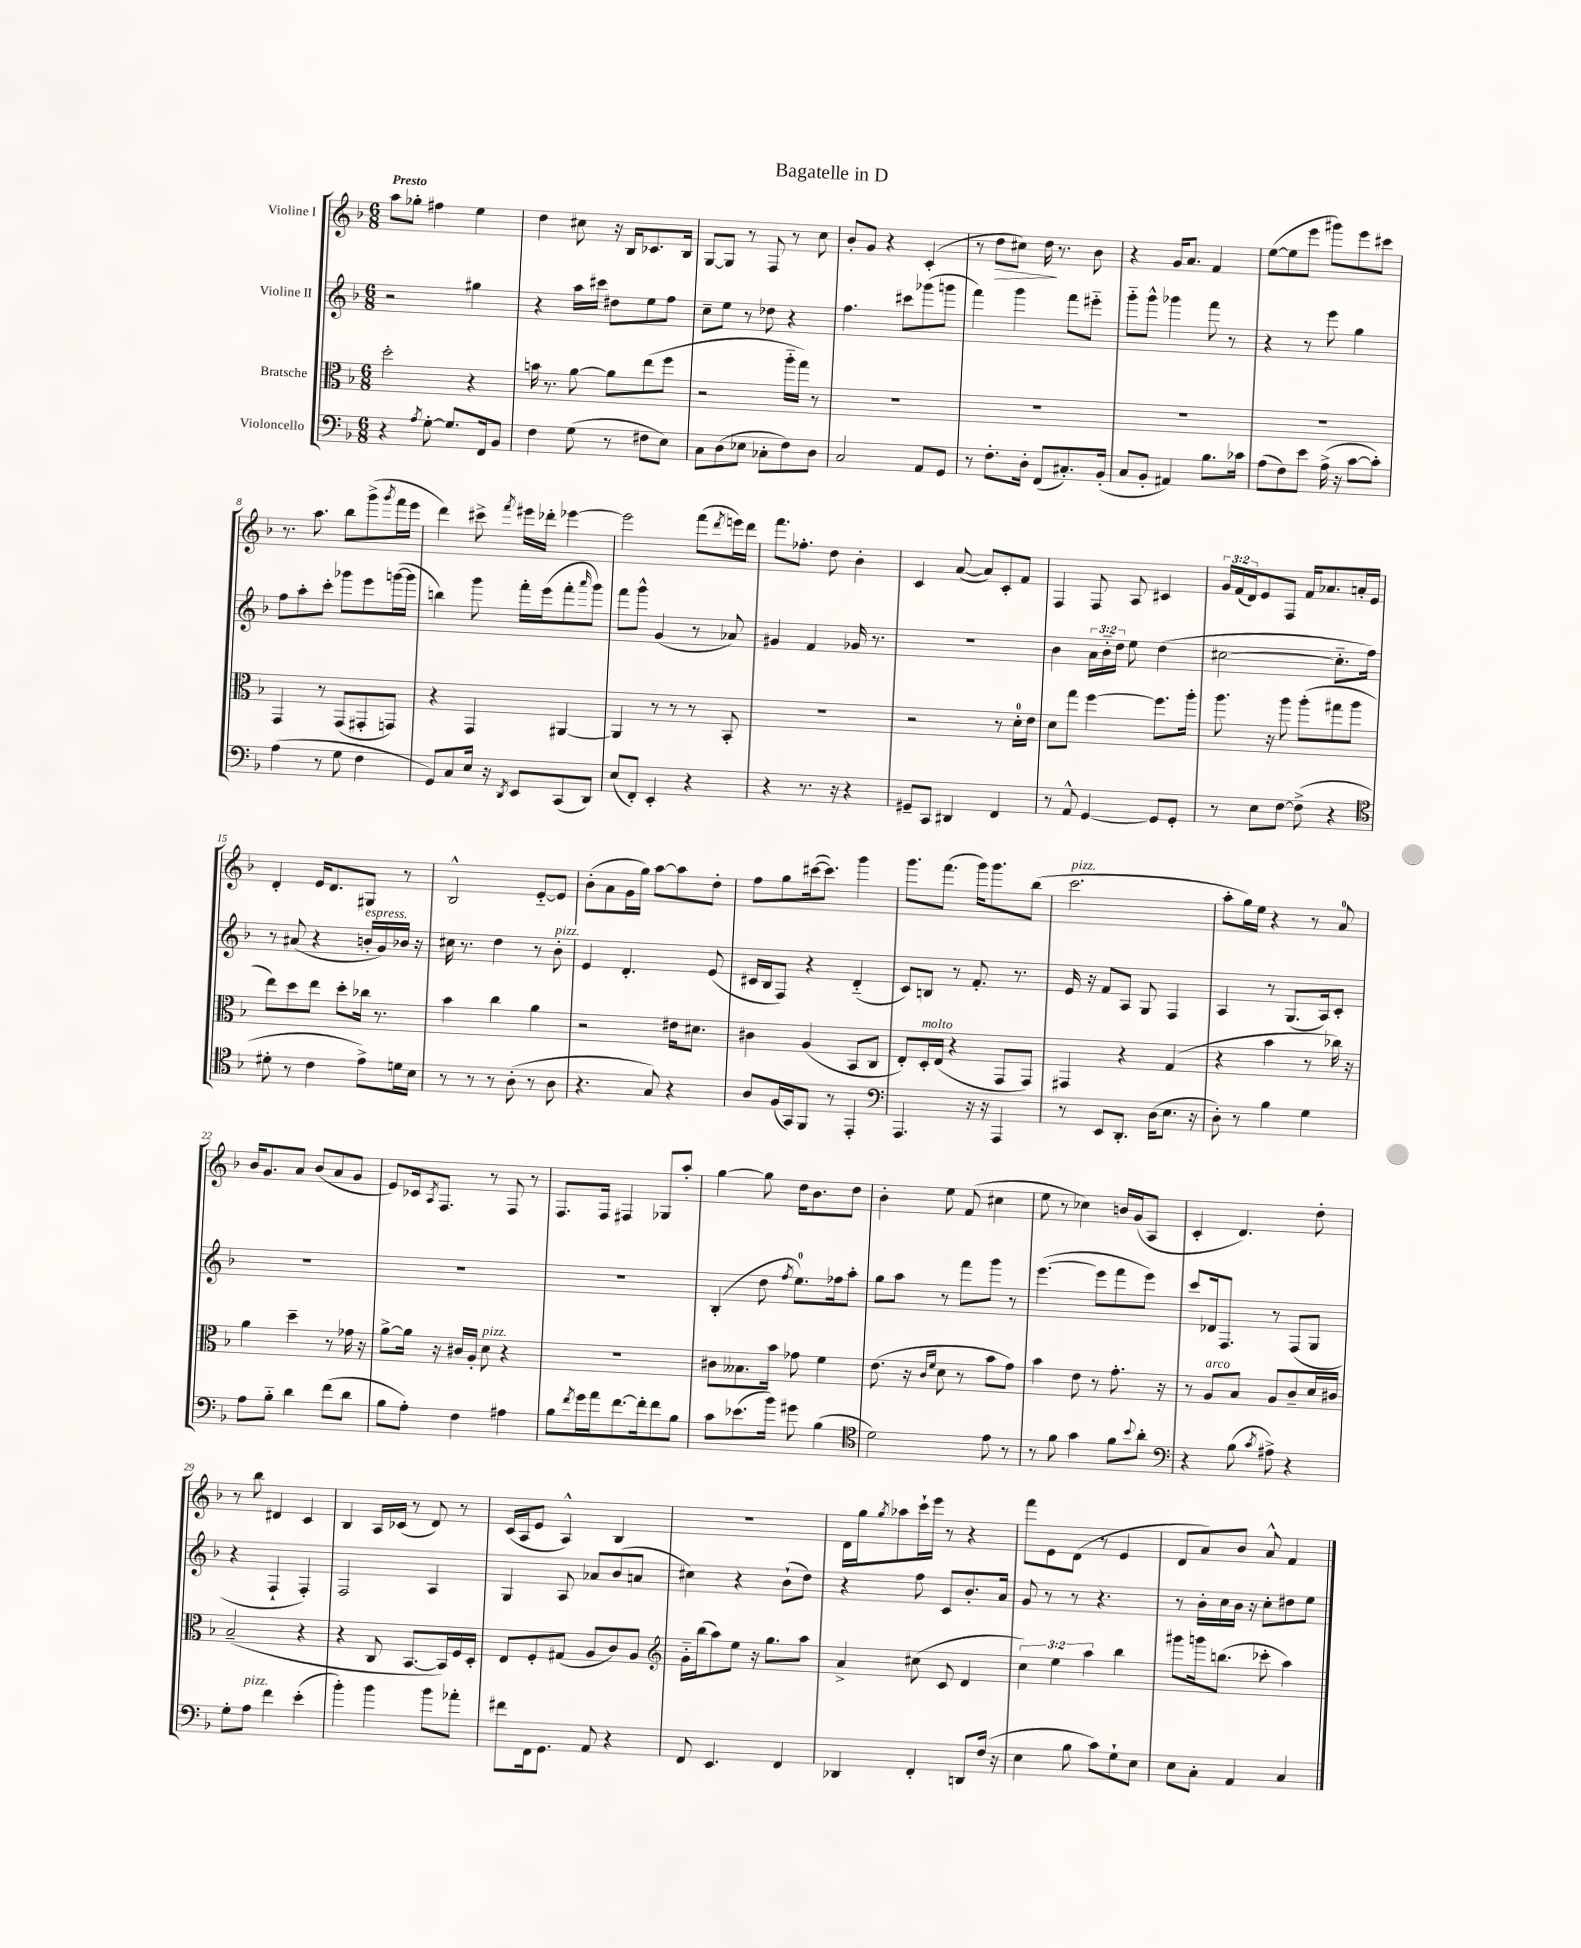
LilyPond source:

\header { title = "Bagatelle in D" }
<<
\new StaffGroup <<
\new Staff = "s0" \with { instrumentName = "Violine I" } {
    \clef treble \key f \major \numericTimeSignature \time 6/8 \override Staff.TupletNumber.text = #tuplet-number::calc-fraction-text \tempo "Presto"
    a''8 ges''8-. fis''4 e''4 |
    d''4 cis''8 r16 bes16 ces'8. bes16 |
    g8~ g8 r8 f8 r8 c''8 |
    bes'8-. g'8 r4 c'4-.( |
    r8 d''8\> cis''8) d''16\! r8. bes'8 |
    r4 g'16 a'8. f'4 |
    e''8~( e''8 e'''8 gis'''8) e'''8 cis'''8 |
    r8. a''8. bes''8 g'''8->( \acciaccatura { g'''8 } f'''16 e'''16 |
    d'''4) cis'''8-> \acciaccatura { f'''8 } eis'''16 des'''16-. ees'''4~ |
    ees'''2 f'''8( \acciaccatura { d'''8 } e'''16) d'''16 |
    f'''8. fes''8.-. d''8 bes'4-. |
    c'4 a'8~( a'8) c'8-. f'8 |
    f4 f8 a8 cis'4 |
    \tuplet 3/2 { g'16 f'16( d'16) } e'8 f8 f'16 aes'8. a'16-. e'16 |
    d'4-. e'16 d'8. gis8 r8 |
    bes2-^ e'8~-_ e'8 |
    bes'8-.( a'8 g'16 g''16) a''8~ a''8 d''8-. |
    f''8 g''8 cis'''16~( cis'''8.) g'''4 |
    g'''8. f'''8.( g'''16) g'''8. bes''8( |
    c'''2.^\markup { \italic "pizz." } |
    a''8-. g''16) e''16 r4 r8 a'8-0 |
    bes'16 g'8. a'8 bes'8( a'8 g'8 |
    e'8) ces'16 \acciaccatura { a8 } f8. r8 f8 r8 |
    f8. f16 fis4 ges8 a''8-. |
    g''4~ g''8 d''16 bes'8. d''8 |
    bes'4-. e''8 f'8( cis''4 |
    e''8 r8 ces''4) b'16 g'16( a8 |
    c'4-. d'4.) d''8-. |
    r8 bes''8 dis'4 c'4 |
    bes4 a16 ces'16( r8 d'8) r8 |
    c'16( a16 e'8 a4-^) bes4 |
    r2. |
    d'16 g''16 \acciaccatura { g''8 } aes''8 c'''16-! e'''16 r8 r4 |
    f'''8 e'8 d'8( r8 e'4 |
    d'8 a'8) bes'8 a'8-^ f'4 \bar "|." |
}
\new Staff = "s1" \with { instrumentName = "Violine II" } {
    \clef treble \key f \major \numericTimeSignature \time 6/8 \override Staff.TupletNumber.text = #tuplet-number::calc-fraction-text
    r2 gis''4 |
    r4 a''16 cis'''16 dis''8 e''8 f''8 |
    c''8-- e''8 r8 des''8 r4 |
    f''4. cis'''8 ges'''8( g'''8 |
    f'''4) g'''4 f'''8 eis'''8-_ |
    g'''8-_ g'''8-^ ges'''4 f'''8 r8 |
    r4 r8 e'''8 g''4 |
    f''8 a''8-. c'''8-. ges'''8 e'''8 g'''16~( g'''16 |
    b''4) g'''8 f'''16-. e'''16( f'''8-. \grace { a'''16 } g'''8) |
    f'''8 g'''8-^ g'4( r8 aes'8) |
    gis'4 f'4 ges'16 r8. |
    R2. |
    bes'4 \tuplet 3/2 { a'16 bes'16-_ d''16 } e''8 d''4( |
    cis''2~ cis''8.-_ f''16) |
    r8 ais'8( r4 b'16-.^\markup { \italic "espress." } g'16) bes'16 r16 |
    cis''16 r8. d''4 r8 bes'8-.^\markup { \italic "pizz." } |
    e'4 d'4.-. e'8( |
    cis'16 bes16 f8) r4 d'4-_( |
    c'8) b8 r8 f'8.-. r8. |
    e'16 r16 f'8 a8 g8 f4 |
    a4 r8 g8.( a16) c'8-. |
    R2. |
    R2. |
    R2. |
    bes4-.( d''8 \acciaccatura { f''8 } e''8.-0) fes''16 a''8-. |
    g''8 a''8 r8 f'''8 g'''8 r8 |
    e'''4.~( e'''8 f'''8 e'''8) |
    c'''8 des'16 f8. r8 f8( g8 |
    r4 f4-! f4-.) |
    f2 a4 |
    g4 a8 aes'8 bes'8( a'8 |
    cis''4) r4 bes'8-!( d''8) |
    r4 f''8 c'8 bes'8.-. a'16 |
    g'8 r8 r8 r4. |
    r8 bes'16-. c''16 bes'16 r16 c''8-. dis''8 e''8 \bar "|." |
}
\new Staff = "s2" \with { instrumentName = "Bratsche" } {
    \clef alto \key f \major \numericTimeSignature \time 6/8 \override Staff.TupletNumber.text = #tuplet-number::calc-fraction-text
    d''2-. r4 |
    b'16 r8. a'8~ a'8 e''8( f''8 |
    r2 a''16-_ g''16) r8 |
    R2. |
    R2. |
    R2. |
    R2. |
    g,4 r8 g,8( gis,8-. g,8) |
    r4 g,4 ais,4~ |
    ais,4 r8 r8 r8 bes,8-. |
    R2. |
    r2 r8 d'16-0-. e'16 |
    d'8 g''8 f''4~ f''8. a''16-. |
    a''8. r16 a''8 a''8-.( gis''8 a''8 |
    e''8) d''8 e''8 d''8-. ces''16 r8. |
    bes'4 c''4 a'4 |
    r2 eis'16 dis'8. |
    cis'4 a4( bes,8 c8 |
    e8-.) d16-.^\markup { \italic "molto" } e16( r4 g,8 g,8) |
    gis,4 r4 g4( |
    r4 bes'4 r8 ces''16) r16 |
    a'4 d''4-- r8 ges'16 r16 |
    a'8~-> a'16 r16 cis'16 a16-. d'8^\markup { \italic "pizz." } r4 |
    R2. |
    cis'8 beses8. bes'16 ges'8 f'4 |
    e'8.( r16 \grace { c'16 f'16 } d'8 r8 bes'8 g'8) |
    bes'4 e'8 r8 g'8.-. r16 |
    r8 a8^\markup { \italic "arco" } bes8 a8 c'8-- d'16 cis'16 |
    bes2--( r4 |
    r4 c8 bes,8.~ bes,16) f16 d16-. |
    e8 f8-. gis8( a8 c'8) a8 |
    \clef treble g'16-_ bes''16( a''8) e''8 r16 g''8. a''8 |
    a'4-> cis''8( c'8 d'4 |
    \tuplet 3/2 { c''4) e''4 a''4 } bes''4 |
    gis'''8 g'''16 b''8.( ces'''8-. a''4) \bar "|." |
}
\new Staff = "s3" \with { instrumentName = "Violoncello" } {
    \clef bass \key f \major \numericTimeSignature \time 6/8
    r4 \acciaccatura { a8 } g8~-. g8. f,16 bes,8 |
    f4 g8( r8 fis8 e8) |
    c8 d8( ees8 ces8-. f8) d8 |
    c2 a,8 g,8 |
    r8 f8.-. d16-. f,8( cis8.-.) bes,16-.( |
    c8 bes,8-. ais,4) bes8. ces'16 |
    a8( f8) e'8 a16->( r16 c'8~ c'8-.) |
    a4( r8 g8 f4 |
    g,8) c8 e16 r16 \acciaccatura { d,8 } e,8 c,8( d,8) |
    e8( f,8-.) e,4-. r4 |
    r4 r8. r16 r4 |
    gis,8-- c,8 dis,4 f,4 |
    r8 a,8-^ g,4~ g,8 g,8-. |
    r8 e8 f8~ f8->( r4 |
    \clef tenor dis'8-. r8 c'4 e'8->) d'16 bes16 |
    r8 r8 r8 a8-.( r8 a8 |
    r4. g8) r4 |
    a8 f16( g,16) f,8 r8 e,4-. |
    \clef bass a,,4. r16 r16 a,,4 |
    r8 e,8 d,8.-. d16( e8. r16 |
    d8-.) r8 bes4 g4 |
    a8 bes8-_ d'4 f'8( d'8 |
    bes8 a8-.) f4 ais4 |
    bes8 \acciaccatura { f'8 } g'16 a'16 f'8.~ f'16-. f'8 bes8 |
    c'8 ees'8.( bes'16) gis'8 bes4( |
    \clef tenor d'2) e'8 r8 |
    r8 f'8 g'4 f'8 \appoggiatura { bes'8 } a'8-. |
    \clef bass r4 bes8( \acciaccatura { c'8 } ais8->) r4 |
    g8-. a8^\markup { \italic "pizz." } f'4 e'4-.( |
    bes'4-.) bes'4 bes'8 aes'8-. |
    fis'8 f,16 g,8. a,8 r4 |
    f,8 e,4. f,4 |
    des,4 f,4-. d,8 f16( r16 |
    e4 bes8 c'8) g8-! e8 |
    e8 c8-. a,4 c4 \bar "|." |
}
>>
>>
